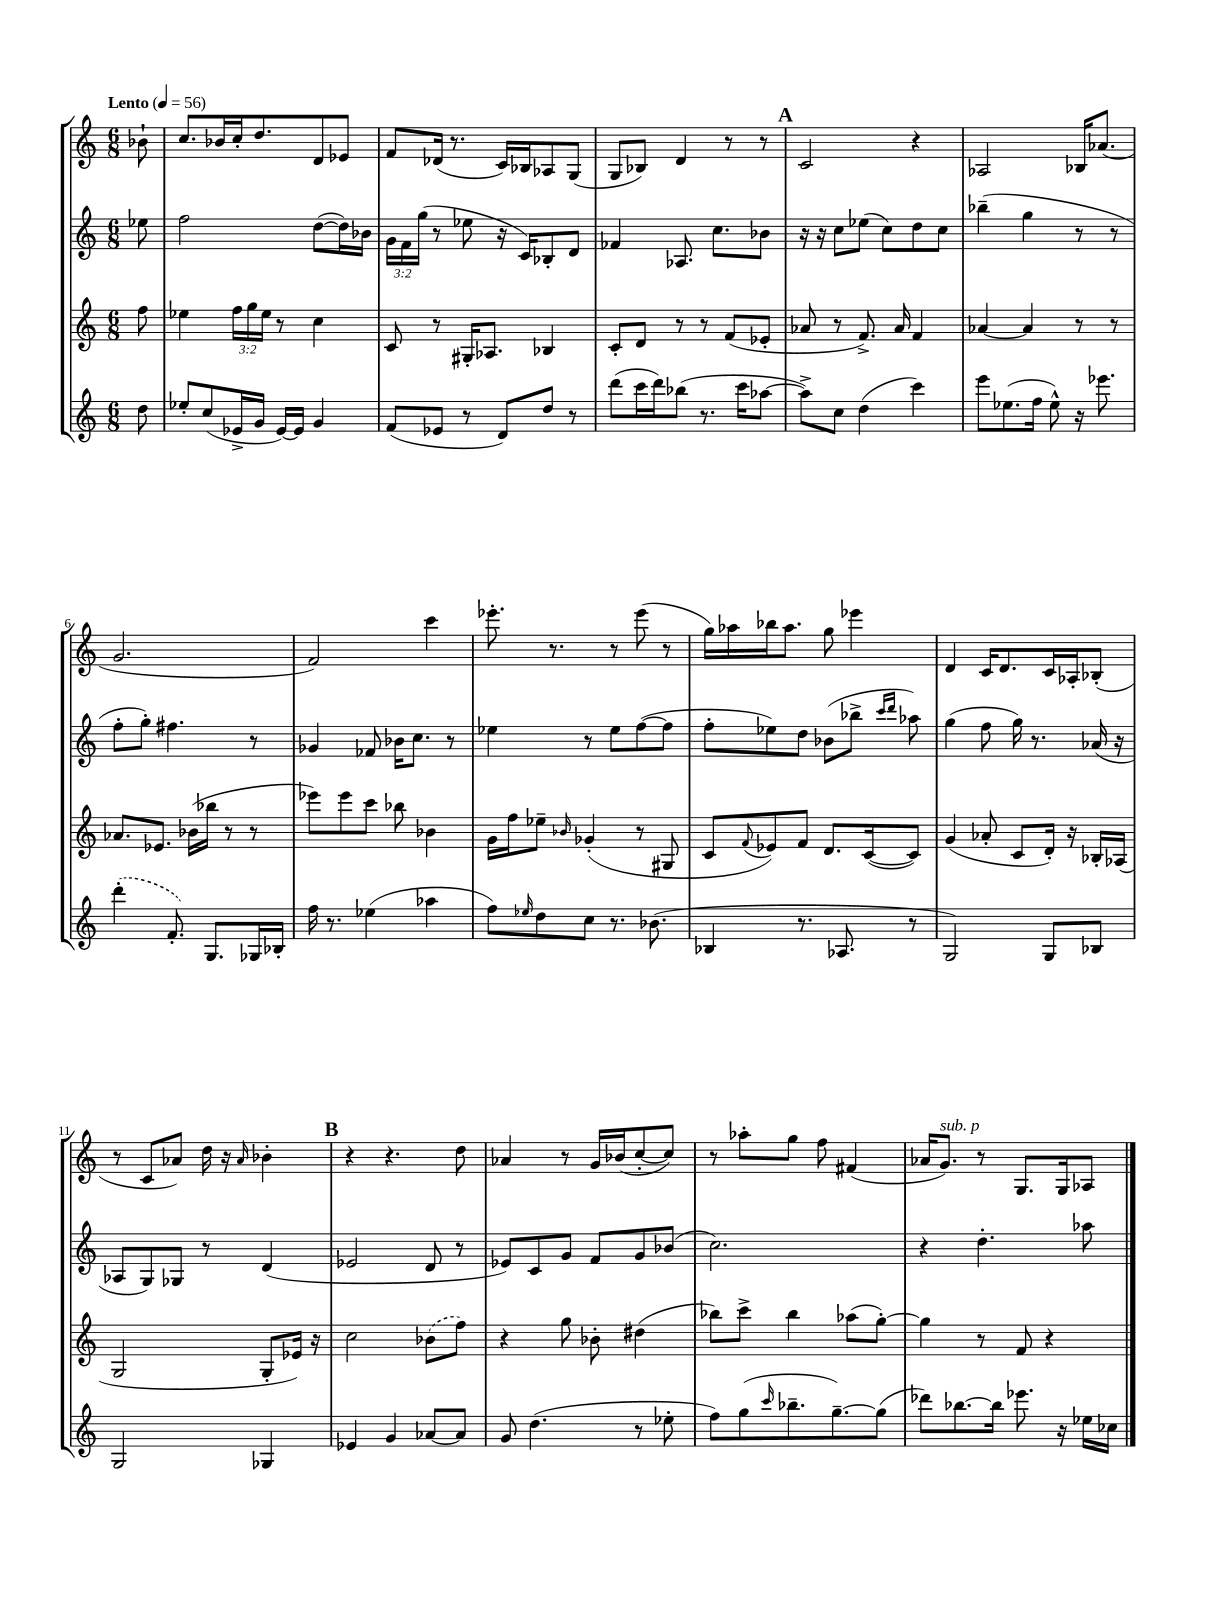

**kern	**kern	**kern	**kern
*part4	*part3	*part2	*part1
*staff4	*staff3	*staff2	*staff1
*clefG2	*clefG2	*clefG2	*clefG2
*k[]	*k[]	*k[]	*k[]
*M6/8	*M6/8	*M6/8	*M6/8
*MM56	*MM56	*MM56	*MM56
=	=	=	=
!	!	!	!LO:TX:a:B:t=Lento
8dd\	8ff\	8ee-X\	8b-X`\
=1	=1	=1	=1
8ee-X'/L	4ee-X\	2ff\	8.cc/L
(8cc/	.	.	.
.	.	.	16b-X/L
16e-X^/L	24ff\LL	.	16cc'/J
.	24gg\	.	.
16g/JJ	.	.	8.dd/
.	24ee-\JJ	.	.
[16e-/LL)	8r	.	.
16e-/JJ]	.	.	.
4g/	4cc\	([8dd\L	8d/
.	.	16dd\L])	8e-X/J
.	.	16b-X\JJ	.
=2	=2	=2	=2
(8f/L	8c/	24g\LL	8f/L
.	.	24f\	.
.	.	(24gg\JJ	.
8e-X/J	8r	8r	(16d-X/Jk
.	.	.	8.r
8r	16G#X'/KL	8ee-X\	.
.	8.A-X/J	.	.
8d/L)	.	16r	16c/LL)
.	.	16c/KL)	16B-X/J
8dd/J	4B-X/	8B-X'/	8A-X/
8r	.	8d/J	(8G/J
=3	=3	=3	=3
(8ddd\L	8c'/L	4f-X/	8G/L
16ccc\L	8d/J	.	8B-X/J)
16ddd\J)	.	.	.
(8bb-X\J	8r	8.A-X/	4d/
8.r	8r	.	.
.	.	8.cc\L	.
.	(8f/L	.	8r
16ccc\KL	.	.	.
[8aa-X\J	8e-X'/J	8b-X\J	8r
!!LO:REH:place=s1:t=A
=4	=4	=4	=4
8aa-^\L])	8a-X/	16r	2c/
.	.	16r	.
8cc\J	8r	8cc\L	.
(4dd\	8.f^/)	(8ee-X\J	.
.	.	8cc\L)	.
.	16a-/	.	.
4ccc\)	4f/	8dd\	4r
.	.	8cc\J	.
=5	=5	=5	=5
8eee\L	[4a-X/	(4bb-X~\	2A-X/
(8.ee-X\	.	.	.
.	4a-/]	4gg\	.
16ff\Jk	.	.	.
8ee-^^\)	.	.	.
16r	8r	8r	16B-X/KL
8.eee-X\	.	.	(8.a-X/J
.	8r	8r	.
!!LO:LB:g=z
=6	=6	=6	=6
(4ddd'\	8.a-X/L	8ff'\L	2.g/
.	.	8gg'\J)	.
.	8.e-X/J	.	.
8.f'/)	.	4.ff#X\	.
.	(16b-X\LL	.	.
8.G/L	16bb-X\JJ	.	.
.	8r	.	.
16G-X/L	8r	8r	.
16B-X'/JJ	.	.	.
=7	=7	=7	=7
16ff\	8eee-X\L)	4g-X/	2f/)
8.r	.	.	.
.	8eee-\	.	.
(4ee-X\	8ccc\J	8f-X/	.
.	8bb-X\	16b-X\KL	.
.	.	8.cc\J	.
4aa-X\	4b-X\	.	4ccc\
.	.	8r	.
=8	=8	=8	=8
8ff\L)	16g\LL	4ee-X\	8.eee-X'\
.	16ff\J	.	.
16qqee-X/	.	.	.
8dd\	8ee-X~\J	.	.
.	.	.	8.r
.	16qqb-X/	.	.
8cc\J	(4g-X'/	8r	.
8.r	.	8ee-\L	8r
.	8r	([8ff\	(8eee-\
(8.b-X\	.	.	.
.	8G#X/	8ff\J]	8r
=9	=9	=9	=9
4B-X/	8c/L	8ff'\L	16gg\LL)
.	.	.	16aa-X\
.	8qqf/	.	.
.	8e-X/)	8ee-X\)	16bb-X\J
.	.	.	8.aa-\J
8.r	8f/J	8dd\J	.
.	8.d/L	(8b-X\L	8gg\
8.A-X/	.	.	.
.	.	8bb-X^\J	4eee-X\
.	([16c/k	.	.
.	.	16qqccc/LL	.
.	.	16qqddd/JJ	.
8r	8c/J])	8aa-X\)	.
=10	=10	=10	=10
2G/)	(4g/	(4gg\	4d/
.	8a-X'/	8ff\	16c/KL
.	.	.	8.d/
.	8c/L	16gg\)	.
.	.	8.r	.
8G/L	16d'/Jk)	.	16c/L
.	16r	.	16A-X'/J
8B-X/J	16B-X'/LL	(16a-X/	(8B-X'/J
.	(16A-X/JJ	16r	.
!!LO:LB:g=z
=11	=11	=11	=11
2G/	2G/	8A-X/L	8r
.	.	8G/)	8c/L
.	.	8G-X/J	8a-X/J)
.	.	8r	16dd\
.	.	.	16r
.	.	.	16qqa-/
4G-X/	8G'/L	(4d/	4b-X'\
.	16e-X/Jk)	.	.
.	16r	.	.
!!LO:REH:place=s1:t=B
=12	=12	=12	=12
4e-X/	2cc\	2e-X/	4r
4g/	.	.	4.r
[8a-X/L	(8b-X\L	8d/	.
8a-/J]	8ff\J)	8r	8dd\
=13	=13	=13	=13
8g/	4r	8e-X/L)	4a-X/
(4.dd\	.	8c/	.
.	8gg\	8g/J	8r
.	8b-X'\	8f/L	16g/LL
.	.	.	(16b-X/J
8r	(4dd#X\	8g/	[8cc'/
8ee-X'\	.	(8b-X/J	8cc/J])
=14	=14	=14	=14
8ff\L)	8bb-X\L)	2.cc\)	8r
(8gg\	8ccc^\J	.	8aa-X'\L
16qqccc/	.	.	.
8.bb-X~\	4bb-\	.	8gg\J
.	.	.	8ff\
[8.gg~\)	.	.	.
.	(8aa-X\L	.	(4f#X/
(8gg\J]	[8gg'\J)	.	.
=15	=15	=15	=15
8ddd-X\L)	4gg\]	4r	16a-X/KL
!	!	!	!LO:TX:a:i:t=sub. p
.	.	.	8.g/J)
[8.bb-X\	.	.	.
.	8r	4.dd'\	8r
16bb-\Jk]	.	.	.
8.eee-X\	8f/	.	8.G/L
.	4r	.	.
16r	.	.	16G/k
16ee-X\LL	.	8aa-X\	8A-X/J
16cc-X\JJ	.	.	.
==	==	==	==
*-	*-	*-	*-
